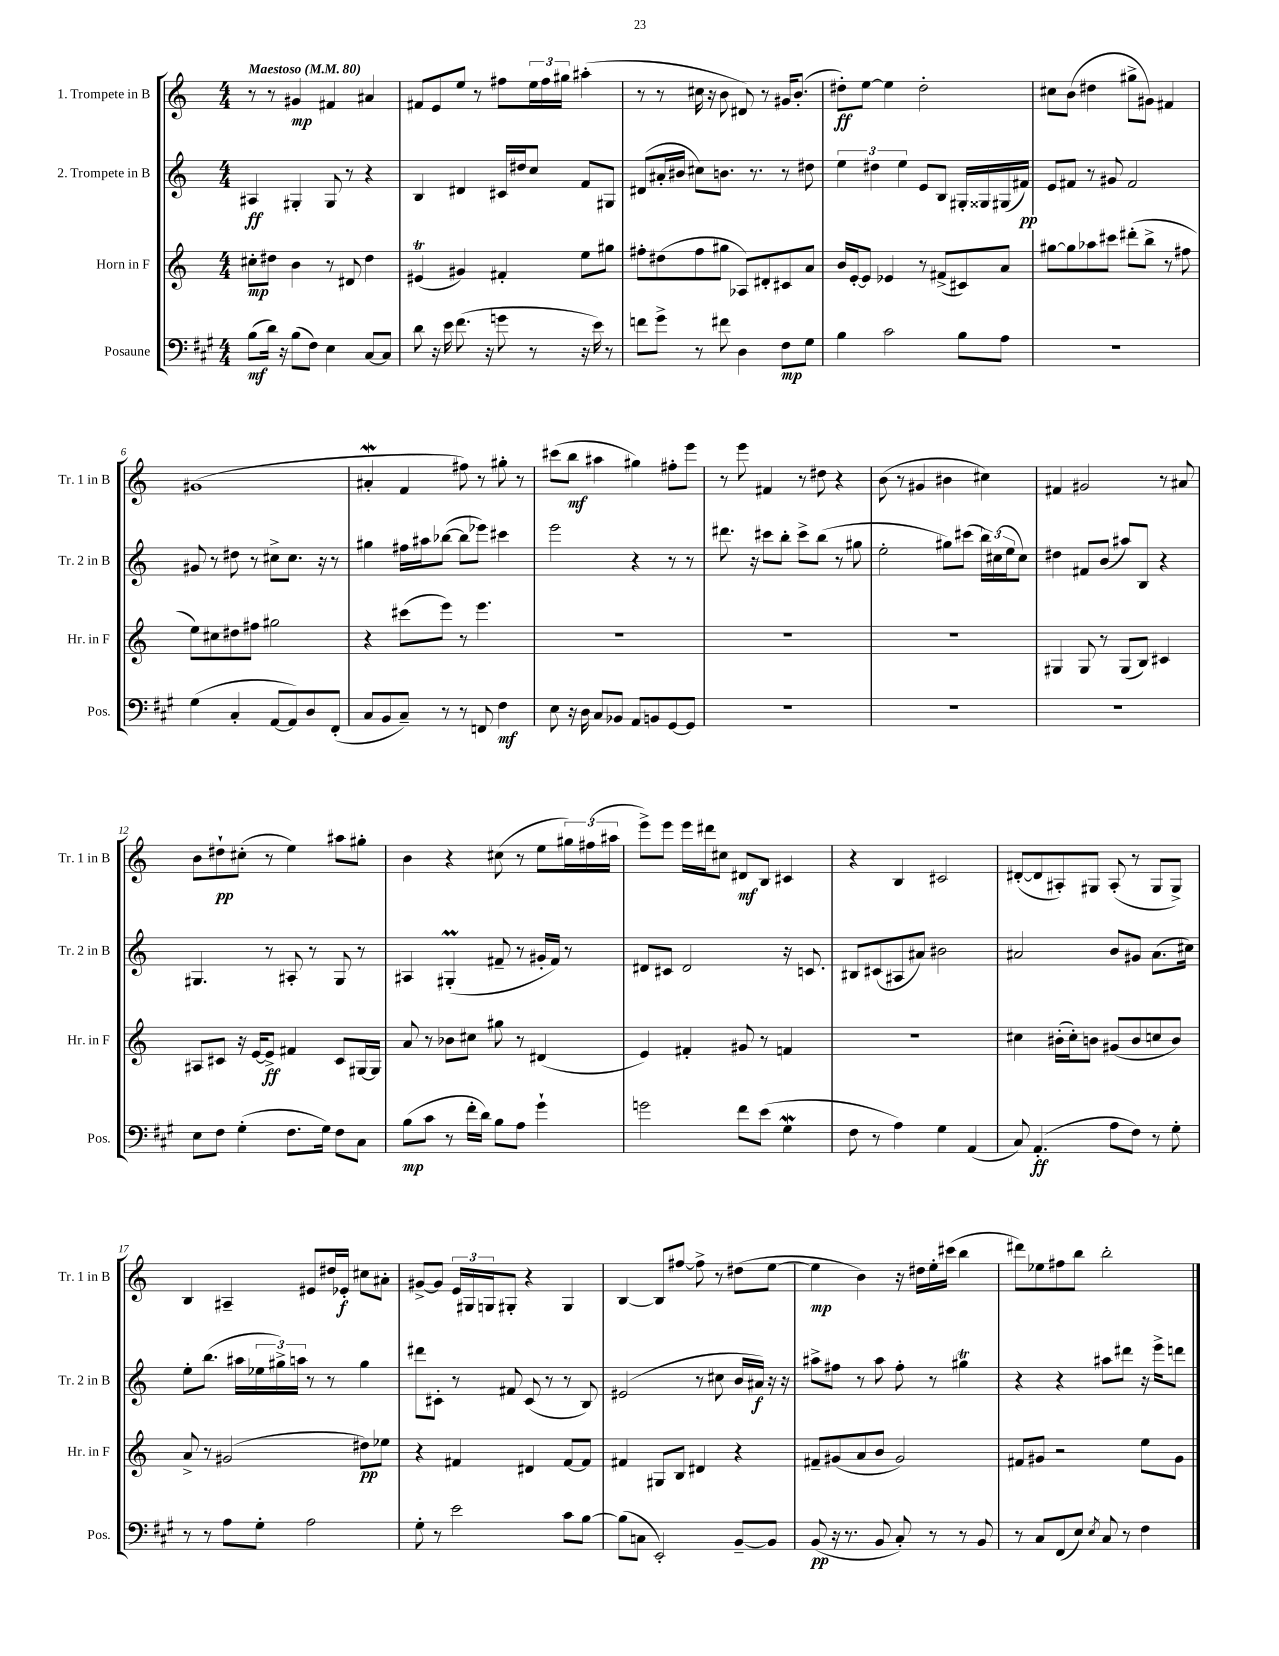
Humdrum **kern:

**kern	**dynam	**kern	**dynam	**kern	**dynam	**kern	**dynam
*part4	*part4	*part3	*part3	*part2	*part2	*part1	*part1
*staff4	*staff4	*staff3	*staff3	*staff2	*staff2	*staff1	*staff1
*I"Posaune	*	*I"Horn in F	*	*I"2. Trompete in B	*	*I"1. Trompete in B	*
*I'Pos.	*	*I'Hr. in F	*	*I'Tr. 2 in B	*	*I'Tr. 1 in B	*
*clefF4	*	*clefG2	*	*clefG2	*	*clefG2	*
*k[f#c#g#]	*	*k[]	*	*k[]	*	*k[]	*
*M4/4	*	*M4/4	*	*M4/4	*	*M4/4	*
*MM80	*	*MM80	*	*MM80	*	*MM80	*
=1	=1	=1	=1	=1	=1	=1	=1
!	!	!	!	!	!	!LO:TX:a:B:t=Maestoso	!
(8B\L	mf	8cc#X'\L	mp	4A#X/	ff	8r	.
16d\Jk)	.	8dd#X\J	.	.	.	8r	.
16r	.	.	.	.	.	.	.
(8B\L	.	4b\	.	4G#X'/	.	4g#X/	mp
8F#\J)	.	.	.	.	.	.	.
4E\	.	8r	.	8G#/	.	4f#X/	.
.	.	8d#X/	.	8r	.	.	.
[8C#/L	.	4dd#\	.	4r	.	4a#X/	.
8C#/J]	.	.	.	.	.	.	.
=2	=2	=2	=2	=2	=2	=2	=2
8d\	.	(4e#Xt/	.	4B/	.	8f#X/L	.
16r	.	.	.	.	.	8e/	.
16e\	.	.	.	.	.	.	.
(8.f#\	.	4g#X/)	.	4d#X/	.	8ee/J	.
.	.	.	.	.	.	8r	.
16r	.	.	.	.	.	.	.
8gn\	.	4f#X'/	.	16c#X/LL	.	8ff#X\L	.
.	.	.	.	16dd#X/J	.	.	.
8r	.	.	.	8cc/J	.	24ee\L	.
.	.	.	.	.	.	24ff#\	.
.	.	.	.	.	.	24gg#X\JJ	.
16r	.	8ee\L	.	8f/L	.	(4aa#X'\	.
16e\)	.	.	.	.	.	.	.
8r	.	8gg#X\J	.	8G#X/J	.	.	.
=3	=3	=3	=3	=3	=3	=3	=3
8fn\L	.	8ff#X'\L	.	(8d#X/L	.	8r	.
8g#^\J	.	(8dd#X\	.	16a#X'/L	.	8r	.
.	.	.	.	16b#X/JJ	.	.	.
8r	.	8ff#\	.	8cc#X\L)	.	16cc#X\	.
.	.	.	.	.	.	16r	.
8f#X\	.	8gg#X\J	.	8.bn\J	.	8b\	.
4D\	.	8A-X/L)	.	.	.	8d#X/)	.
.	.	.	.	8.r	.	.	.
.	.	8d#X'/	.	.	.	8r	.
8F#\L	mp	8c#X/	.	8r	.	16g#X/KL	.
.	.	.	.	.	.	(8.b'/J	.
8G#\J	.	8a/J	.	8dd#X\	.	.	.
=4	=4	=4	=4	=4	=4	=4	=4
4B\	.	16b/LL	.	6ee\	.	8dd#X'\L)	ff
.	.	[16e'/J	.	.	.	.	.
.	.	8e/J]	.	.	.	[8ee\J	.
.	.	.	.	6dd#X\	.	.	.
2c#\	.	4e-X/	.	.	.	4ee\]	.
.	.	.	.	6ee\	.	.	.
.	.	8r	.	8e/L	.	2dd#'\	.
.	.	(8f#X^/L	.	8B/J	.	.	.
8B\L	.	8c#X/)	.	16G#X'/LL	.	.	.
.	.	.	.	16G##X/	.	.	.
8A\J	.	8a/J	.	(16G#X/	.	.	.
.	.	.	.	16f#X/JJ)	pp	.	.
=5	=5	=5	=5	=5	=5	=5	=5
1r	.	[8gg#X\L	.	8e/L	.	8cc#X\L	.
.	.	8gg#\]	.	8f#X/J	.	(8b\J	.
.	.	8aa-X\	.	8r	.	4dd#X\	.
.	.	8ccc#X\J	.	8g#X/	.	.	.
.	.	(8ddd#X'\L	.	2f#/	.	8gg#X^\L	.
.	.	8bb^\J	.	.	.	8g#X\J)	.
.	.	8r	.	.	.	4f#X/	.
.	.	8ff#X\	.	.	.	.	.
!!LO:LB:g=z
=6	=6	=6	=6	=6	=6	=6	=6
(4G#\	.	8ee\L)	.	8g#X/	.	(1g#X	.
.	.	8cc#X\	.	8r	.	.	.
4C#'/	.	8dd#X\	.	8dd#X\	.	.	.
.	.	8ff#X\J	.	8r	.	.	.
[8AA/L	.	2gg#X\	.	8cc#X^\L	.	.	.
8AA/])	.	.	.	8.cc#\J	.	.	.
8D/	.	.	.	.	.	.	.
.	.	.	.	16r	.	.	.
(8FF#'/J	.	.	.	8r	.	.	.
=7	=7	=7	=7	=7	=7	=7	=7
8C#/L	.	4r	.	4gg#X\	.	4a#XW'/	.
8BB/	.	.	.	.	.	.	.
8C#~/J)	.	(8ccc#X\L	.	16ff#X\LL	.	4f/	.
.	.	.	.	16aa#X\J	.	.	.
8r	.	8eee\J)	.	([8bb-X\J	.	.	.
8r	.	8r	.	8bb-\L]	.	8ff#X\)	.
8FFn/	.	4.eee\	.	8eee-X\J)	.	8r	.
4F#\	mf	.	.	4ccc#X\	.	8gg#X'\	.
.	.	.	.	.	.	8r	.
=8	=8	=8	=8	=8	=8	=8	=8
8E\	.	1r	.	2eee\	.	(8ccc#X\L	.
16r	.	.	.	.	.	8bb\J	mf
16D\	.	.	.	.	.	.	.
8C#/L	.	.	.	.	.	4aa#X\	.
8BB-X/J	.	.	.	.	.	.	.
8AA/L	.	.	.	4r	.	4gg#X\)	.
8BBn/	.	.	.	.	.	.	.
[8GG#/	.	.	.	8r	.	8ff#X'\L	.
8GG#/J]	.	.	.	8r	.	8eee\J	.
=9	=9	=9	=9	=9	=9	=9	=9
1r	.	1r	.	8.ddd#X\	.	8r	.
.	.	.	.	.	.	8eee\	.
.	.	.	.	16r	.	.	.
.	.	.	.	8ccc#X\L	.	4f#X/	.
.	.	.	.	8bb'\J	.	.	.
.	.	.	.	8ccc#^\L	.	8r	.
.	.	.	.	(8bb\J	.	8dd#X\	.
.	.	.	.	8r	.	4r	.
.	.	.	.	8gg#X\	.	.	.
=10	=10	=10	=10	=10	=10	=10	=10
1r	.	1r	.	2ee'\	.	(8b\	.
.	.	.	.	.	.	8r	.
.	.	.	.	.	.	4g#X/	.
.	.	.	.	8gg#X\L)	.	4b#X\	.
.	.	.	.	(8ccc#X\J	.	.	.
.	.	.	.	24bb\LL)	.	4cc#X\)	.
.	.	.	.	(24cc#X\	.	.	.
.	.	.	.	24ee\J	.	.	.
.	.	.	.	8cc#\J)	.	.	.
=11	=11	=11	=11	=11	=11	=11	=11
1r	.	4G#X/	.	4dd#X\	.	4f#X/	.
.	.	8G#/	.	8f#X/L	.	2g#X/	.
.	.	8r	.	(8b/J	.	.	.
.	.	(8G#/L	.	8aa#X/L)	.	.	.
.	.	8B/J)	.	8B/J	.	.	.
.	.	4c#X/	.	4r	.	8r	.
.	.	.	.	.	.	8a#X/	.
!!LO:LB:g=z
=12	=12	=12	=12	=12	=12	=12	=12
8E\L	.	8A#X/L	.	4.G#X/	.	8b\L	.
8F#\J	.	8c#X/J	.	.	.	8dd#X`\	pp
(4G#'\	.	16r	.	.	.	(8cc#X'\J	.
.	.	[16e/KL	.	.	.	.	.
.	.	8e^/J]	ff	8r	.	8r	.
8.F#\L	.	4f#X/	.	8A#X'/	.	4ee\)	.
.	.	.	.	8r	.	.	.
16G#\Jk)	.	.	.	.	.	.	.
8F#\L	.	8c#/L	.	8G#/	.	8aa#X\L	.
8C#\J	.	[16G#X/L	.	8r	.	8gg#X'\J	.
.	.	16G#/JJ]	.	.	.	.	.
=13	=13	=13	=13	=13	=13	=13	=13
(8B\L	mp	8a/	.	4A#X/	.	4b\	.
8c#\J	.	8r	.	.	.	.	.
8r	.	8b-X\L	.	(4G#Xm'/	.	4r	.
16f#'\LL	.	8cc#X\J	.	.	.	.	.
16d\JJ)	.	.	.	.	.	.	.
8B\L	.	8gg#X\	.	8f#X~/	.	(8cc#X\	.
8A\J	.	8r	.	8r	.	8r	.
4g#`\	.	(4d#X/	.	16g#X'/LL	.	8ee\L	.
.	.	.	.	16f#/JJ)	.	.	.
.	.	.	.	8r	.	24gg#X\L)	.
.	.	.	.	.	.	(24ff#X\	.
.	.	.	.	.	.	24aa#X\JJ	.
=14	=14	=14	=14	=14	=14	=14	=14
2gn\	.	4e/)	.	8d#X/L	.	8eee^\L)	.
.	.	.	.	8c#X/J	.	8eee\J	.
.	.	4f#X'/	.	2d#/	.	16eee\LL	.
.	.	.	.	.	.	16ddd#X\J	.
.	.	.	.	.	.	8cc#X\J	.
8f#\L	.	8g#X/	.	.	.	8d#X/L	mf
(8e\J	.	8r	.	.	.	8B/J	.
4G#W\	.	4fn/	.	16r	.	4c#X/	.
.	.	.	.	8.cn/	.	.	.
=15	=15	=15	=15	=15	=15	=15	=15
8F#\	.	1r	.	8B#X/L	.	4r	.
8r	.	.	.	(8c#X/	.	.	.
4A\)	.	.	.	8A#X/	.	4B/	.
.	.	.	.	8a#X/J)	.	.	.
4G#\	.	.	.	2b#X\	.	2c#X/	.
(4AA/	.	.	.	.	.	.	.
=16	=16	=16	=16	=16	=16	=16	=16
8C#/)	.	4cc#X\	.	2a#X/	.	([8d#X'/L	.
(4.AA'/	ff	.	.	.	.	8d#/]	.
.	.	(16b#X'\LL	.	.	.	8A#X'/)	.
.	.	16cc#'\J)	.	.	.	.	.
.	.	8bn\J	.	.	.	8G#X/J	.
8A\L	.	(8g#X/L	.	8b/L	.	(8A#'/	.
8F#\J)	.	8b/	.	8g#X/J	.	8r	.
8r	.	8ccn/	.	(8.a#\L	.	8G#/L	.
8G#'\	.	8b/J)	.	.	.	8G#^/J)	.
.	.	.	.	16cc#X\Jk)	.	.	.
!!LO:LB:g=z
=17	=17	=17	=17	=17	=17	=17	=17
8r	.	8a^/	.	8ee'\L	.	4B/	.
8r	.	8r	.	(8.bb\J	.	.	.
8A\L	.	(2g#X/	.	.	.	4A#X~/	.
.	.	.	.	16aa#X\LL	.	.	.
8G#'\J	.	.	.	24ee-X\	.	.	.
.	.	.	.	24gg#X^\)	.	.	.
.	.	.	.	24aan\JJ	.	.	.
2A\	.	.	.	8r	.	8e#X/L	.
.	.	.	.	8r	.	16dd#X/L	.
.	.	.	.	.	.	16e-X'/JJ	f
.	.	8dd#X\L)	pp	4gg#\	.	8cc#X\L	.
.	.	8ee-X\J	.	.	.	8a#X'\J	.
=18	=18	=18	=18	=18	=18	=18	=18
8G#'\	.	4r	.	8ddd#X\L	.	[8g#X^/L	.
8r	.	.	.	8c#X'\J	.	8g#/J]	.
2e\	.	4f#X/	.	8r	.	24e/LL	.
.	.	.	.	.	.	24G#X/	.
.	.	.	.	.	.	24Gn/J	.
.	.	.	.	8f#X/	.	8G#X'/J	.
.	.	4d#X/	.	(8c#/	.	4r	.
.	.	.	.	8r	.	.	.
8c#\L	.	[8f#/L	.	8r	.	4G#/	.
[8B\J	.	8f#/J]	.	8B/)	.	.	.
=19	=19	=19	=19	=19	=19	=19	=19
(8B\L]	.	4f#X/	.	(2e#X/	.	[4B/	.
8Cn\J	.	.	.	.	.	.	.
2EE'/)	.	8G#X/L	.	.	.	8B/L]	.
.	.	8B/J	.	.	.	[8ff#X/J	.
.	.	4d#X/	.	8r	.	8ff#^\]	.
.	.	.	.	8cc#X\	.	8r	.
[8BB~/L	.	4r	.	16b/LL	.	(8dd#X\L	.
.	.	.	.	16a#X/JJ)	f	.	.
8BB/J]	.	.	.	16r	.	[8ee\J	.
.	.	.	.	16r	.	.	.
=20	=20	=20	=20	=20	=20	=20	=20
(8BB/	pp	8f#X~/L	.	8aa#X^\L	.	4ee\]	mp
16r	.	(8g#X/	.	8ff#X\J	.	.	.
8.r	.	.	.	.	.	.	.
.	.	8a/	.	8r	.	4b\)	.
8BB/	.	8b/J	.	8aa#\	.	.	.
8C#'/)	.	2g#/)	.	8ff#'\	.	16r	.
.	.	.	.	.	.	16dd#X\LL	.
8r	.	.	.	8r	.	16ee'\	.
.	.	.	.	.	.	(16ccc#X\JJ	.
8r	.	.	.	4gg#Xt\	.	4bb\	.
8BB/	.	.	.	.	.	.	.
=21	=21	=21	=21	=21	=21	=21	=21
8r	.	8f#X/L	.	4r	.	8ddd#X\L)	.
8C#/L	.	8g#X/J	.	.	.	8ee-X\	.
(8FF#/	.	2r	.	4r	.	8ff#X\	.
8E/J)	.	.	.	.	.	8bb\J	.
8qE/	.	.	.	.	.	.	.
8C#/	.	.	.	8aa#X\L	.	2bb'\	.
8r	.	.	.	8ddd#X\J	.	.	.
4F#\	.	8ee\L	.	16r	.	.	.
.	.	.	.	16eee^\KL	.	.	.
.	.	8g#\J	.	8dddn\J	.	.	.
==	==	==	==	==	==	==	==
*-	*-	*-	*-	*-	*-	*-	*-
